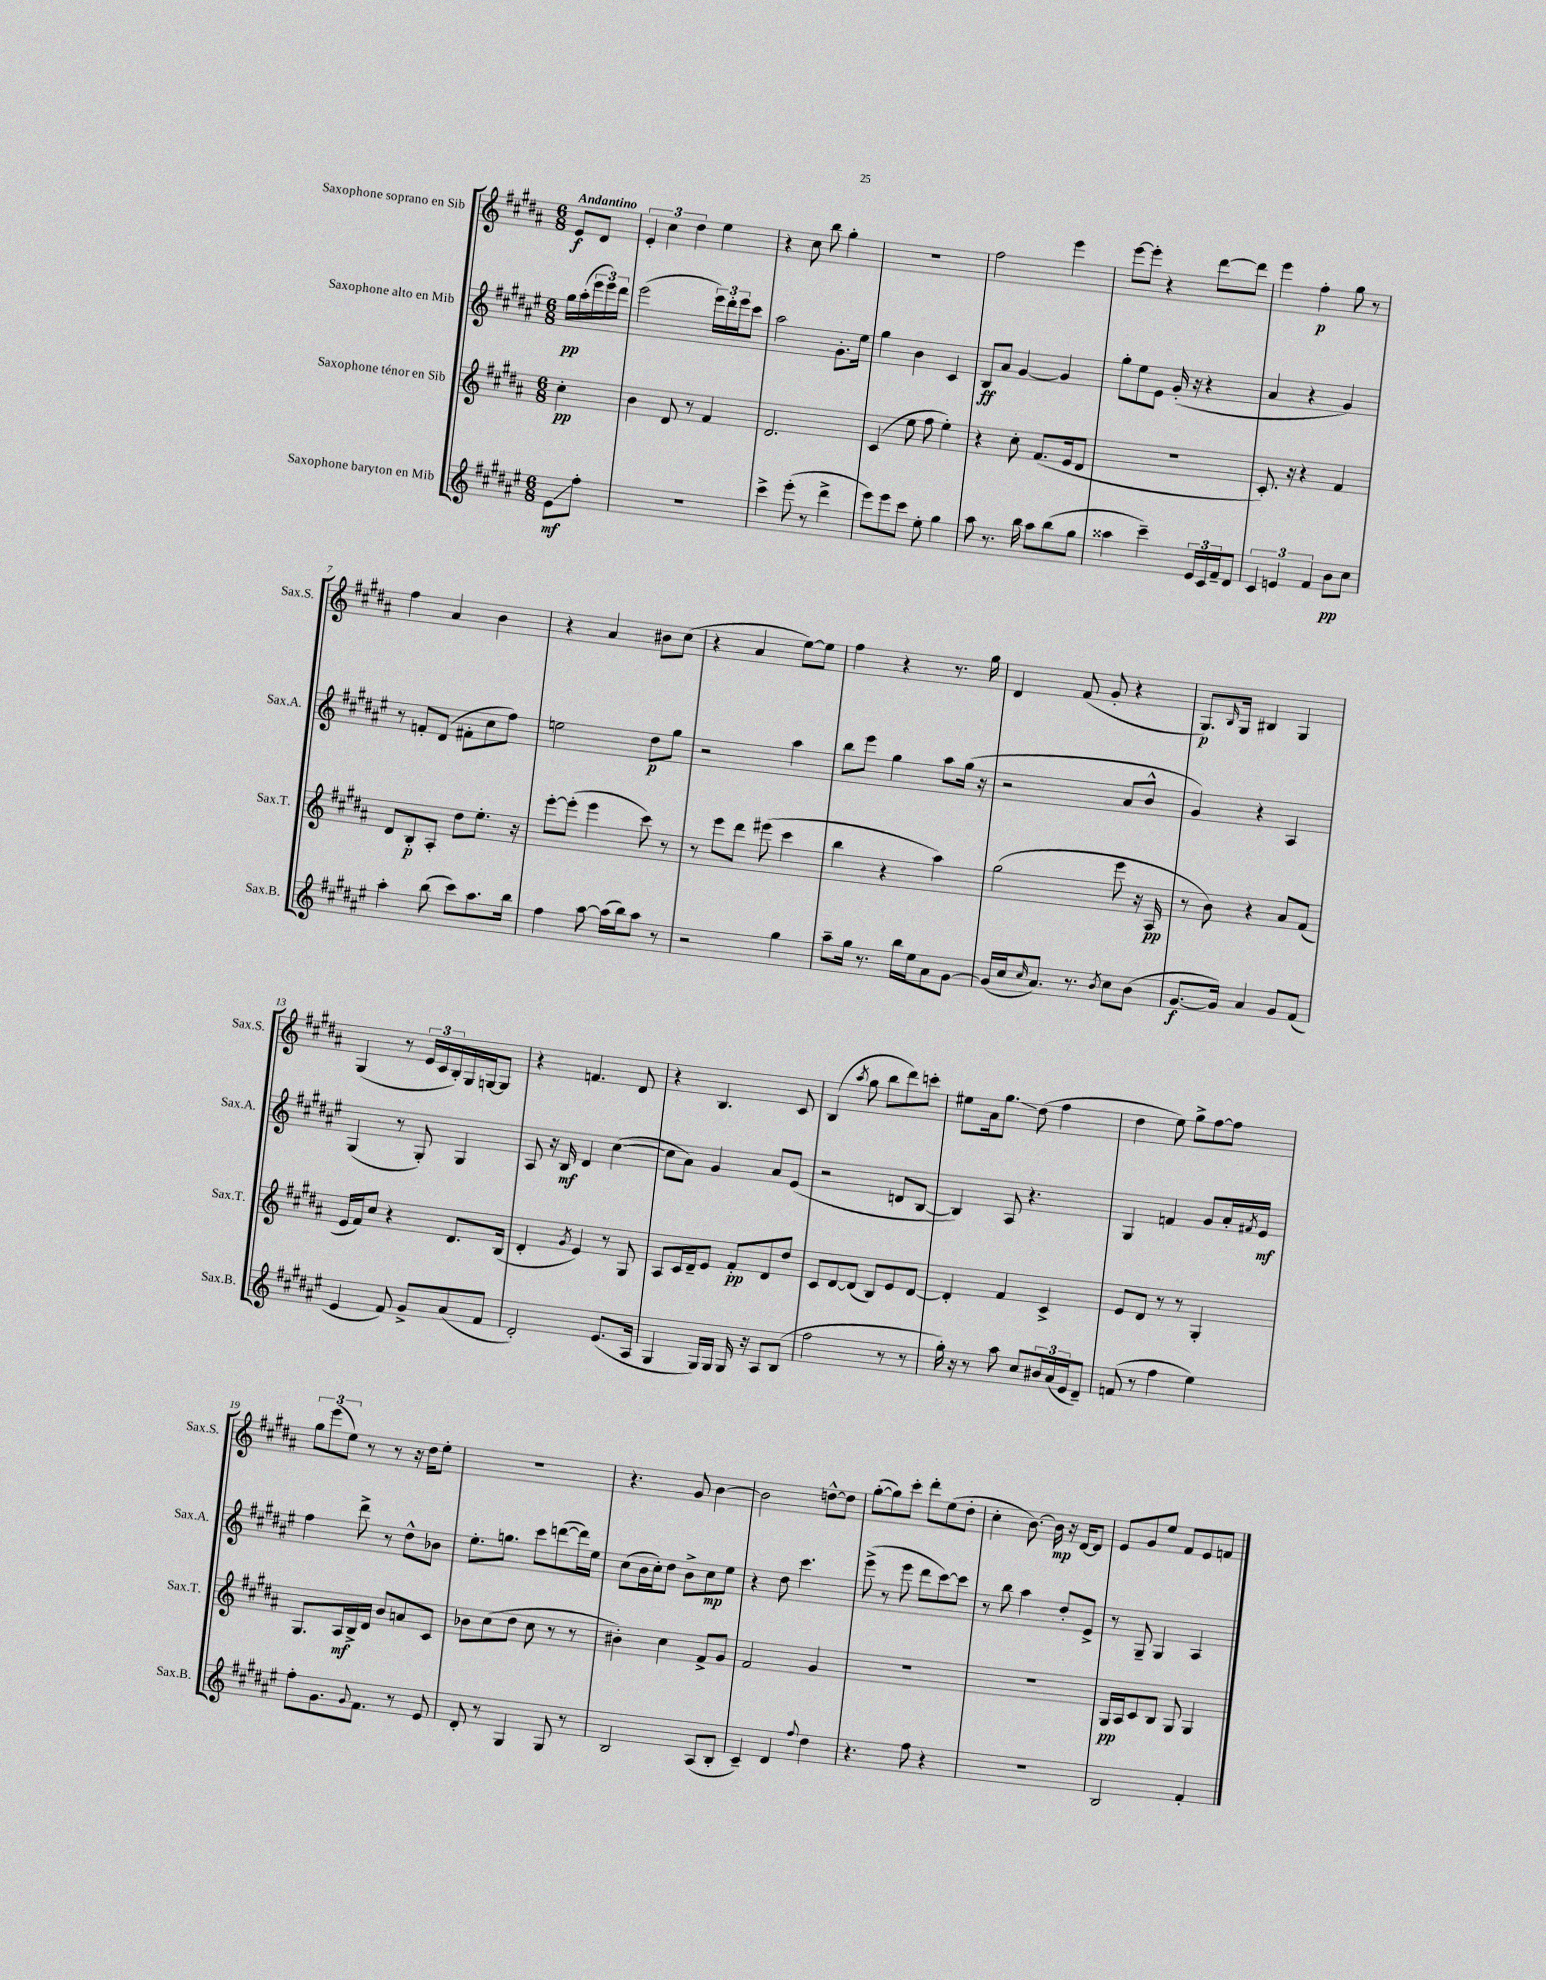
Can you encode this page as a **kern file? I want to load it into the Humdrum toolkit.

**kern	**kern	**kern	**kern
*staff4	*staff3	*staff2	*staff1
*clefG2	*clefG2	*clefG2	*clefG2
*k[f#c#g#d#a#e#]	*k[f#c#g#d#a#]	*k[f#c#g#d#a#e#]	*k[f#c#g#d#a#]
*M6/8	*M6/8	*M6/8	*M6/8
8e#	4cc#'	16gg#	8e
.	.	(16aa#'	.
8ff#'	.	24eee#	8d#
.	.	24eee#)	.
.	.	24ddd#	.
=	=	=	=
2.r	4b	(2eee#	6e'
.	.	.	6cc#
.	8d#	.	.
.	.	.	6dd#
.	8r	.	.
.	4f#	24eee#)	4ee
.	.	24ddd#'	.
.	.	24eee#	.
.	.	8ccc#	.
=	=	=	=
4ccc#^	2.d#	2aa#	4r
(8eee#'	.	.	8cc#
8r	.	.	8bb
4ddd#^	.	8.g#'	4gg#'
.	.	16ee#	.
=	=	=	=
8eee#)	(4c#	4gg#	2.r
8eee#	.	.	.
8ccc#	8ee	4b	.
8ee#'	8ff#	.	.
4gg#	4ee')	4c#	.
=	=	=	=
8aa#	4r	8B	2ff#
8.r	.	8a#	.
.	8cc#'	[4g#	.
16bb	.	.	.
8aa#	(8.f#	.	.
(8bb	.	4g#]	4eee
.	16e	.	.
8gg#	8d#	.	.
=	=	=	=
4aa##	2.r	8gg#'	[8eee
.	.	8ee#	8eee']
4ccc#~)	.	8e#	4r
.	.	(16g#'	.
.	.	16r	.
24e#	.	4r	[8ddd#
24c#	.	.	.
24f#~	.	.	.
8d#	.	.	8ddd#]
=	=	=	=
6c#	8.c#')	4a#	4eee
6e	.	.	.
.	16r	.	.
.	4r	4r	4ff#'
6f#	.	.	.
8b	4f#	4g#)	8gg#
8cc#	.	.	8r
=	=	=	=
4aa#'	8d#	8r	4ff#
.	8B'	8f'	.
(8bb	8A#'	(8d#	4a#
8ccc#)	8dd#	8f#'	.
8.aa#	8.ee'	8cc#	4b
.	.	8ff#)	.
16bb	16r	.	.
=	=	=	=
4ff#	[8eee'	2ee	4r
.	(8eee']	.	.
[8aa#	4eee	.	4a#
(16aa#]	.	.	.
16bb)	.	.	.
8aa#	8ccc#)	8dd#	8b#
8r	8r	8gg#	(8cc#
=	=	=	=
2r	8r	2r	4r
.	8eee	.	.
.	8ddd#	.	4a#
.	(8eee#	.	.
4gg#	4ccc#	4aa#	[8ee)
.	.	.	8ee]
=	=	=	=
8aa#~	4bb	8bb	4ff#
16gg#	.	8eee#	.
8.r	.	.	.
.	4r	4gg#	4r
16bb	.	.	.
16ee#	.	.	.
8a#	4aa#)	8aa#	8.r
[8g#	.	(16gg#	.
.	.	16r	16gg#
=	=	=	=
(16g#]	(2gg#	2r	4d#
16cc#	.	.	.
16qqcc#	.	.	.
8.a#)	.	.	.
.	.	.	(8f#
8.r	.	.	.
.	.	.	8g#'
8qb	.	.	.
8cc#	8eee	8a#	4r
(8b	16r	8b^^	.
.	16A#	.	.
=	=	=	=
[8.g#	8r	4g#)	8.G#)
.	8b)	.	.
.	.	.	16qqB
16g#])	.	.	16G#
4a#	4r	4r	4B#
8g#	8a#	4A#	4G#
(8f#	(8f#	.	.
=	=	=	=
4e#	16e	(4G#	(4G#
.	16f#)	.	.
.	8cc#	.	.
8f#)	4r	8r	8r
8g#^	.	8G#')	24e
.	.	.	24c#
.	.	.	24B')
(8a#	8.d#	4G#	16G#
.	.	.	[16G
8f#	.	.	8G]
.	(16B	.	.
=	=	=	=
2d#')	4d#'	8A#	4r
.	.	16r	.
.	.	16B	.
.	8qg#	.	.
.	4e)	4d#	4.f
(8.e#	8r	([4cc#	.
.	8G#	.	8d#
16A#	.	.	.
=	=	=	=
4G#	8A#	8cc#]	4r
.	16c#	8a#)	.
.	16d#~	.	.
16G#)	8e	4g#	4.B
16G#	.	.	.
16G#	8f#'	.	.
16r	.	.	.
8A#	8d#	8a#	.
(8B	8dd#	(8e#	8c#
=	=	=	=
2ff#	8c#	2r	(4B
.	[8d#	.	.
.	.	.	8qaa#
.	(8d#]	.	8gg#
.	8B)	.	8bb
8r	8e	8d	8ddd#)
8r	[8d#	[8B	8ccc'
=	=	=	=
16gg#')	4d#']	4B])	8ee#
16r	.	.	.
8r	.	.	16a#
.	.	.	8.gg#
8aa#	4f#	8A#	.
8cc#	.	4.r	(8dd#
24b#	4c#^	.	4ff#
(24a#	.	.	.
24e#	.	.	.
8d#~)	.	.	.
=	=	=	=
(8f	8e	4G#	4dd#
8r	8d#	.	.
4ff#	8r	4f	8ee)
.	8r	.	8gg#^
4ee#)	4G#'	8g#	[8ff#
.	.	16a#'	8ff#]
.	.	8qf#	.
.	.	16e#	.
=	=	=	=
8ff#'	8.G#	4ff#	12gg#
.	.	.	(12eee
8.g#	.	.	.
.	.	.	12ee)
.	16A#	.	.
.	16B^	8ddd#^	8r
8qqg#	.	.	.
8.f#	16d#	.	.
.	8b	8r	8r
8r	8a	8dd#^^	16r
.	.	.	16dd#
8e#	8c#	8b-	8ee'
=	=	=	=
8d#'	8b-	8.ee#'	2.r
8r	(8cc#	.	.
.	.	8.gg	.
4G#	8dd#	.	.
.	8cc#	8ccc#	.
8G#	8r	([8ddd	.
8r	8r	16ddd])	.
.	.	16ee#	.
=	=	=	=
2B	4b#')	(8cc#	4.r
.	.	16b	.
.	.	16cc#')	.
.	4cc#	8dd#	.
.	.	8b^	8g#
(8A#	8f#^	8cc#	[4b
8B'	8g#	8ee#	.
=	=	=	=
4c#~)	2f#	4r	2b]
4d#	.	8dd#	.
.	.	4.ccc#	.
8qqff#	.	.	.
4dd#	4g#	.	[8dd^^
.	.	.	8dd]
=	=	=	=
4.r	2.r	(8eee#^	([8gg#'
.	.	8r	8gg#])
.	.	8eee#	8ccc#'
8ff#	.	8ddd#	8ddd#'
4r	.	[8ccc#)	(8ee
.	.	8ccc#]	8dd#'
=	=	=	=
2.r	2.r	8r	4cc#'
.	.	8bb	.
.	.	4aa#	[8.b)
.	.	.	16b]
.	.	8dd#'	16r
.	.	.	[16d#
.	.	8e#^	8d#]
=	=	=	=
2B	16G#	8r	8e
.	16A#	.	.
.	8c#	8G#~	8g#
.	8B	4G#	8ee
.	8G#	.	8f#
4f#'	4G#	4A#	8e
.	.	.	8f
==	==	==	==
*-	*-	*-	*-
